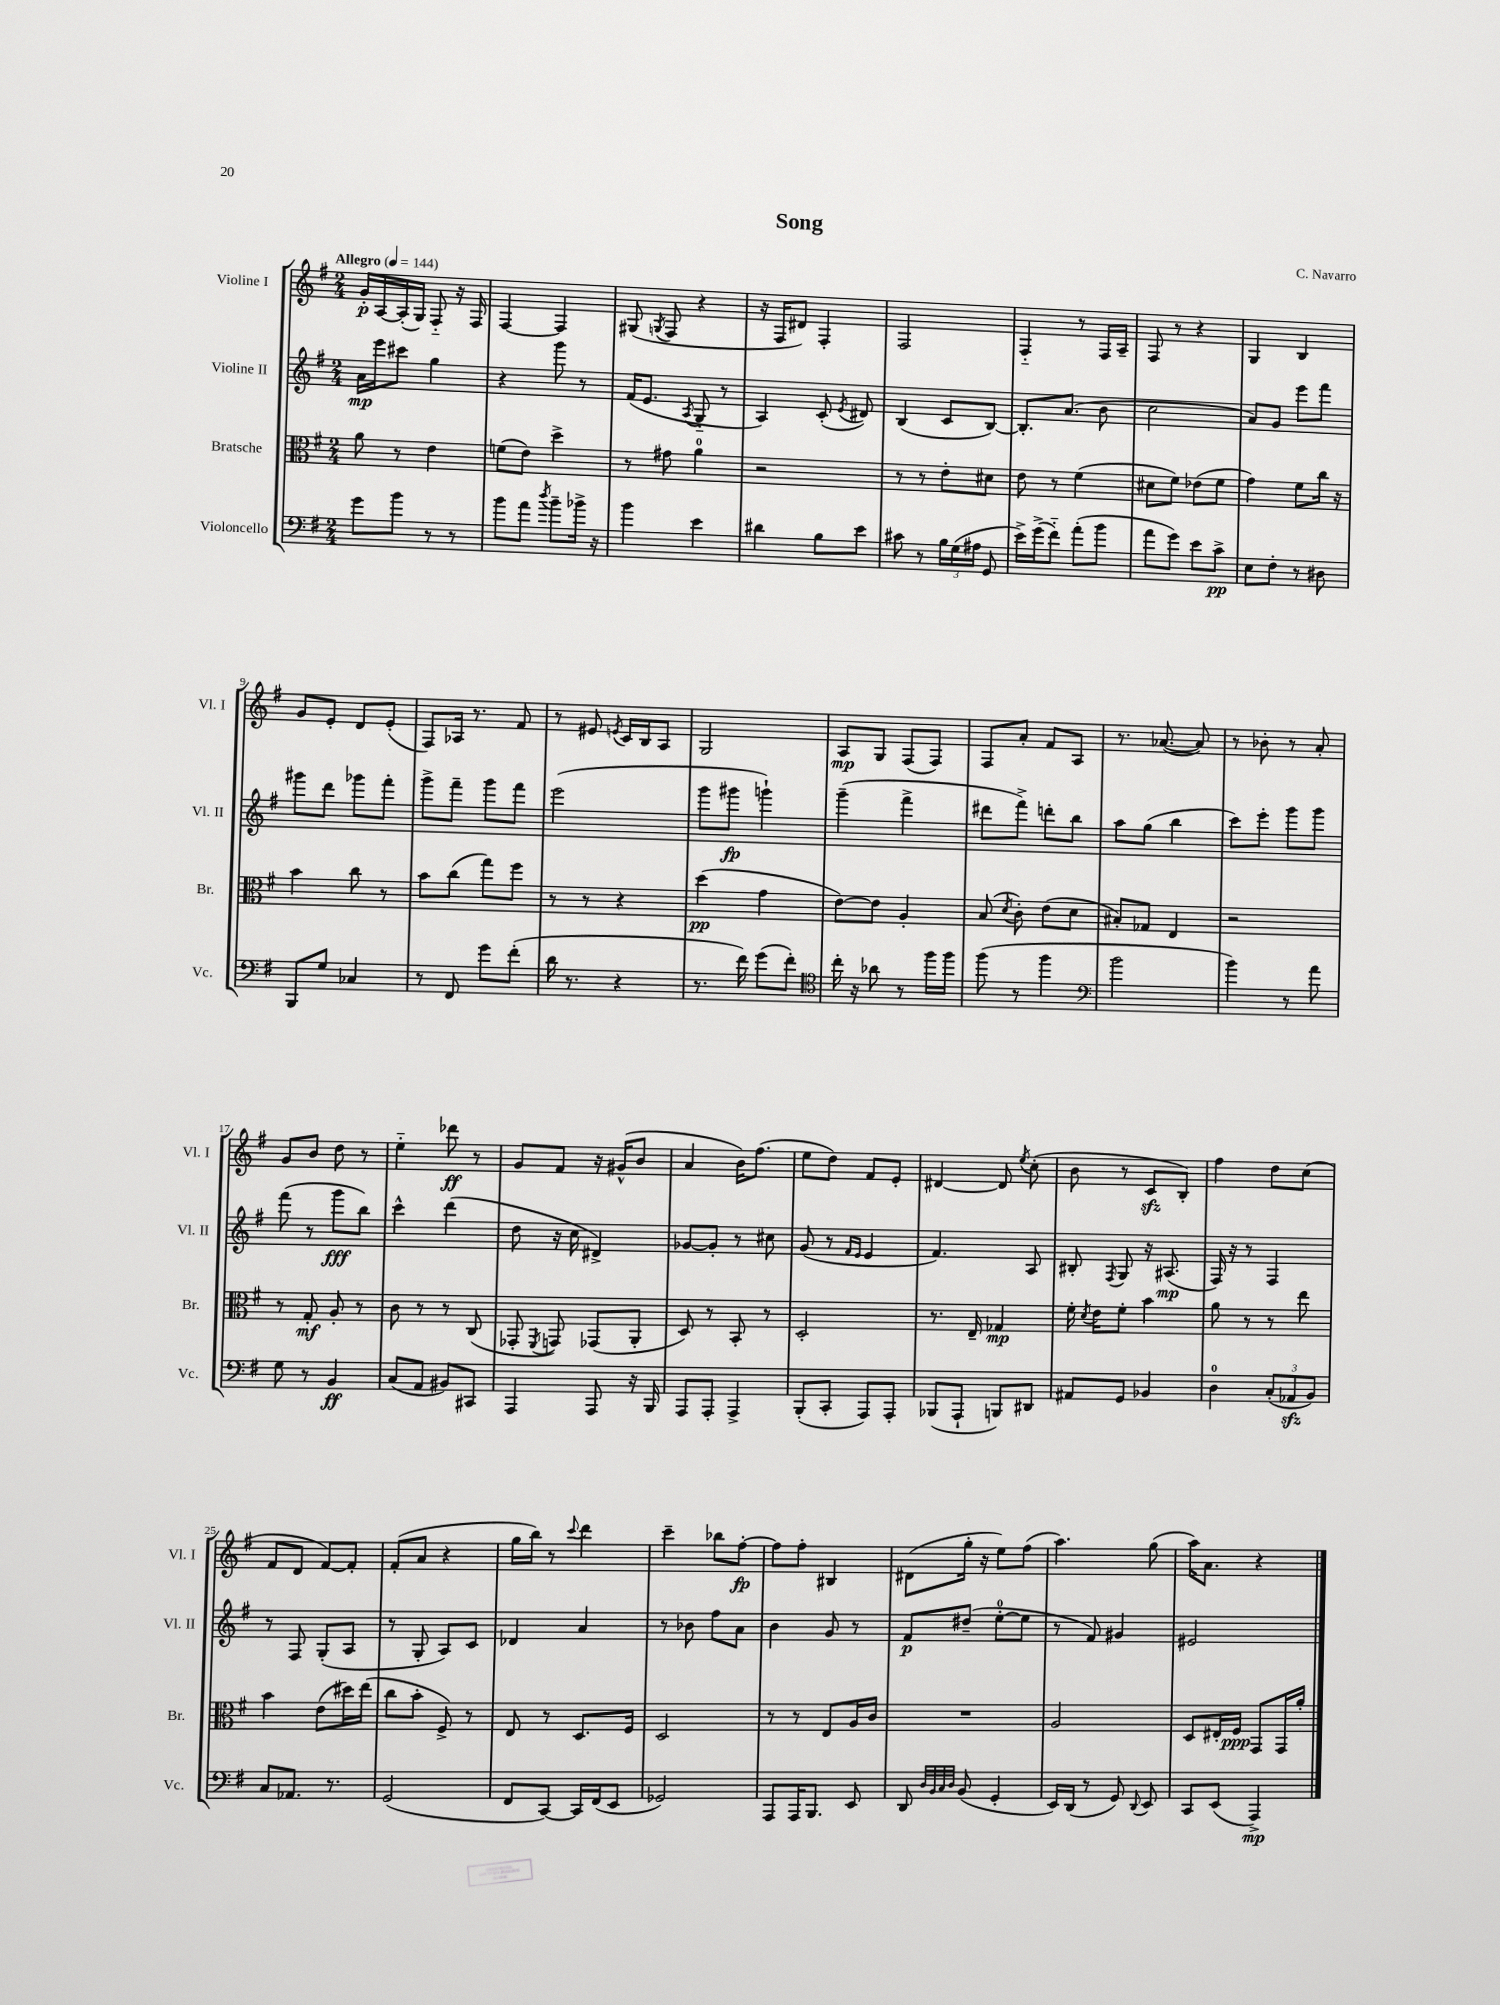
\header { title = "Song" composer = "C. Navarro" }
<<
\new StaffGroup <<
\new Staff = "s0" \with { instrumentName = "Violine I" shortInstrumentName = "Vl. I" } {
    \clef treble \key g \major \numericTimeSignature \time 2/4 \tempo "Allegro" 4 = 144
    \autoBeamOff g'16[-.\p a16~ a16-.( g16]) fis8-_ r16 fis16 |
    fis4~ fis4 |
    gis8( \acciaccatura { g8 } fis8 r4 |
    r16 fis16[ dis'8]) fis4-. |
    fis2 |
    fis4-_ r8 fis16[ a16]-- |
    fis8 r8 r4 |
    g4 b4 |
    g'8[ e'8]-. d'8[ e'8]-.( |
    fis8[) aes16] r8. fis'8 |
    r8 eis'8 \acciaccatura { e'8 } c'16[ b16 a8] |
    g2 |
    a8[\mp g8] fis8[( fis8]) |
    fis8[ a'8]-. fis'8[ a8] |
    r8. aes'8.~( aes'8) |
    r8 bes'8-. r8 a'8-. |
    g'8[ b'8] d''8 r8 |
    e''4-_ des'''8\ff r8 |
    g'8[ fis'8] r16 gis'16[-^( b'8] |
    a'4 b'16[) fis''8.]( |
    e''8[ d''8]) fis'8[ e'8]-. |
    dis'4~ dis'8 \acciaccatura { e''8 } c''8-.( |
    b'8 r8 c'8[\sfz b8]-.) |
    fis''4 d''8[ c''8]( |
    fis'8[ d'8] fis'8[~) fis'8]-. |
    fis'8[-.( a'8] r4 |
    g''16[ b''16]) r8 \appoggiatura { c'''8 } d'''4 |
    c'''4-- bes''8[ fis''8]~-.\fp |
    fis''8[ fis''8]-. bis4 |
    dis'8[( g''16]-. r16 e''8[) fis''8]( |
    a''4.) g''8( |
    a''16[) a'8.] r4 \bar "|." |
}
\new Staff = "s1" \with { instrumentName = "Violine II" shortInstrumentName = "Vl. II" } {
    \clef treble \key g \major \numericTimeSignature \time 2/4
    \autoBeamOff a'16[\mp e'''16 cis'''8] g''4 |
    r4 g'''8 r8 |
    fis'16[( e'8.] \acciaccatura { a8 } g8-_ r8 |
    a4) c'8-.( \acciaccatura { e'8 } dis'8) |
    b4( c'8[ b8]~) |
    b8.[-. a'8.]( b'8 |
    c''2 |
    a'8[) g'8] e'''8[ fis'''8] |
    gis'''8[ d'''8] ges'''8[ fis'''8]-. |
    g'''8[-> fis'''8]-- g'''8[ fis'''8] |
    e'''2( |
    g'''8[ gis'''8]\fp g'''4-!) |
    g'''4--( fis'''4-> |
    dis'''8[ fis'''8]->) d'''8[-. b''8] |
    a''8[ g''8]( b''4 |
    c'''8[) e'''8]-. g'''8[ g'''8] |
    fis'''8( r8 g'''8[\fff b''8]) |
    c'''4-^ d'''4( |
    d''8 r16 c''16 dis'4->) |
    ges'8[~ ges'8]-. r8 cis''8 |
    g'8( r8 \grace { fis'16[ e'16] } e'4 |
    fis'4.) a8 |
    bis8-. \acciaccatura { fis8 } g8 r16 ais8.\mp( |
    fis16) r16 r8 fis4 |
    r8 fis8 g8[-.( a8] |
    r8 g8-. a8[) c'8] |
    des'4 a'4 |
    r8 bes'8 fis''8[ a'8] |
    b'4 g'8 r8 |
    fis'8[\p dis''8]--( e''8[-0~-. e''8] |
    r8 fis'8) gis'4 |
    eis'2 \bar "|." |
}
\new Staff = "s2" \with { instrumentName = "Bratsche" shortInstrumentName = "Br." } {
    \clef alto \key g \major \numericTimeSignature \time 2/4
    \autoBeamOff a'8 r8 e'4 |
    f'8[( e'8]) d''4-> |
    r8 gis'8 a'4-0 |
    r2 |
    r8 r8 e'8[-. dis'8] |
    e'8 r8 fis'4( |
    dis'8[ fis'8]) ees'8[( fis'8] |
    g'4) fis'8[ c''16] r16 |
    b'4 c''8 r8 |
    b'8[ c''8]( g''8[) fis''8] |
    r8 r8 r4 |
    d''4\pp( g'4 |
    e'8[~) e'8] a4-. |
    b8( \acciaccatura { d'8 } c'8-.) e'8[( d'8] |
    bis8[-.) ges8] e4 |
    r2 |
    r8 g8-.\mf a8-. r8 |
    c'8 r8 r8 c8( |
    ges,8-. \acciaccatura { fis,8 } g,8) ges,8[( a,8]-. |
    d8) r8 b,8-. r8 |
    d2-. |
    r8. e16-- ges4\mp |
    fis'16-. \acciaccatura { d'8 } e'16[ fis'8]-. b'4 |
    a'8 r8 r8 e''8 |
    b'4 e'8[( dis''16) e''16]( |
    c''8[ b'8]-. fis8->) r8 |
    e8 r8 d8.[ fis16] |
    d2 |
    r8 r8 e8[ a16 c'16] |
    R2 |
    a2 |
    d8[ eis16-. fis16]\ppp g,8[ g,16 a'16]-. \bar "|." |
}
\new Staff = "s3" \with { instrumentName = "Violoncello" shortInstrumentName = "Vc." } {
    \clef bass \key g \major \numericTimeSignature \time 2/4
    \autoBeamOff g'8[ b'8] r8 r8 |
    b'8[ a'8] \acciaccatura { d''8 } b'8[-- bes'16]-> r16 |
    b'4 e'4 |
    dis'4 b8[ e'8] |
    cis'8 r8 \tuplet 3/2 { b16[ g16( ais16] } g,8 |
    e'16[->) g'16->( fis'8]-_) a'8[-.( b'8] |
    a'8[ g'8]) e'8[ c'8]->\pp |
    e8[ fis8]-. r8 dis8 |
    b,,8[ g8] ces4 |
    r8 fis,8 g'8[ fis'8]-.( |
    d'16 r8. r4 |
    r8. fis'16) g'8[( fis'8]-.) |
    \clef tenor c''16-. r16 aes'8 r8 fis''16[ fis''16] |
    fis''8( r8 fis''4 |
    \clef bass b'2 |
    b'4) r8 a'8 |
    g8 r8 b,4\ff |
    c8[( a,8] bis,8[) cis,8] |
    a,,4 a,,8 r16 b,,16 |
    a,,8[ a,,8]-. a,,4-> |
    b,,8[-.( c,8]-. a,,8[) a,,8]-. |
    bes,,8[( a,,8]-! b,,8[) dis,8] |
    ais,8[ g,8] bes,4 |
    d4-0 \tuplet 3/2 { c8[-.( aes,8\sfz b,8]) } |
    c8[ aes,8.] r8. |
    g,2( |
    fis,8[ c,8]~) c,16[ fis,16( e,8] |
    ges,2) |
    a,,8[ a,,16 b,,8.] e,8 |
    d,8 \grace { d32[ b,32 c32 d32] } b,8( g,4-. |
    e,16[) d,16]( r8 g,8) \appoggiatura { d,8 } e,8 |
    c,8[ e,8]( a,,4->\mp) \bar "|." |
}
>>
>>
